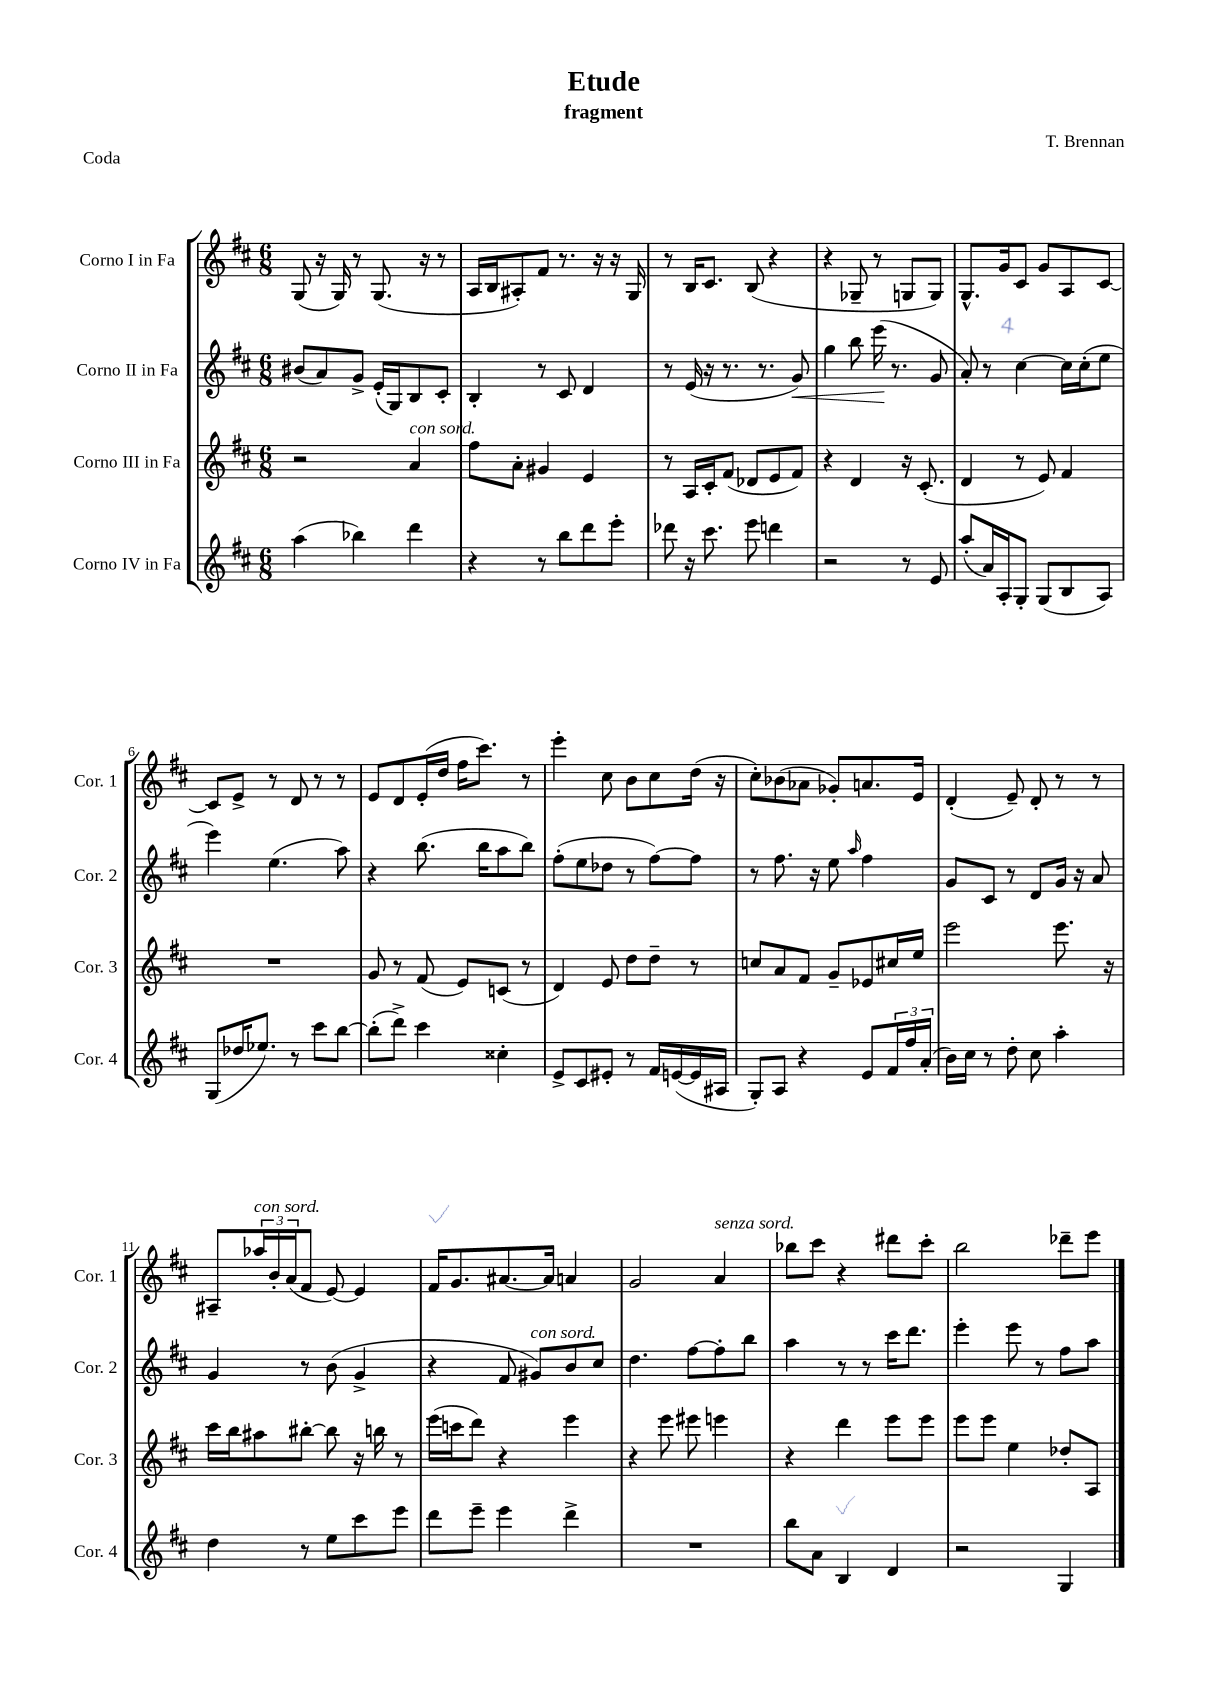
\header { title = "Etude" composer = "T. Brennan" subtitle = "fragment" piece = "Coda" }
<<
\new StaffGroup <<
\new Staff = "s0" \with { instrumentName = "Corno I in Fa" shortInstrumentName = "Cor. 1" } {
    \clef treble \key d \major \numericTimeSignature \time 6/8
    g8( r16 g16) r8 g8.( r16 r8 |
    a16 b16 ais8-.) fis'8 r8. r16 r16 g16 |
    r8 b16 cis'8. b8( r4 |
    r4 ges8-- r8 g8 g8) |
    g8.-^ g'16 cis'8 g'8 a8 cis'8~ |
    cis'8 e'8-> r8 d'8 r8 r8 |
    e'8 d'8 e'16-.( d''16 fis''16 cis'''8.) r8 |
    e'''4-. cis''8 b'8 cis''8 d''16( r16 |
    cis''8-.) bes'8( aes'8 ges'8-.) a'8. e'16 |
    d'4-.( e'8--) d'8-. r8 r8 |
    ais8-- \tuplet 3/2 { aes''16^\markup { \italic "con sord." } b'16-. a'16( } fis'8 e'8~) e'4 |
    fis'16 g'8. ais'8.~ ais'16 a'4 |
    g'2 a'4^\markup { \italic "senza sord." } |
    bes''8 cis'''8 r4 dis'''8 cis'''8-. |
    b''2 des'''8-- e'''8 \bar "|." |
}
\new Staff = "s1" \with { instrumentName = "Corno II in Fa" shortInstrumentName = "Cor. 2" } {
    \clef treble \key d \major \numericTimeSignature \time 6/8
    bis'8( a'8) g'8-> e'16-.( g16) b8 cis'8-. |
    b4-. r8 cis'8 d'4 |
    r8 e'16( r16 r8. r8. g'8\<) |
    g''4 b''8 e'''16\!( r8. g'8 |
    a'8-.) r8 cis''4~ cis''16 cis''16-.( e''8 |
    e'''4) e''4.( a''8) |
    r4 b''8.( b''16 a''8 b''8) |
    fis''8-.( e''8 des''8 r8 fis''8~) fis''8 |
    r8 fis''8. r16 e''8 \grace { a''16 } fis''4 |
    g'8 cis'8 r8 d'8 g'16 r16 a'8 |
    g'4 r8 b'8( g'4-> |
    r4 fis'8 gis'8^\markup { \italic "con sord." }) b'8 cis''8 |
    d''4. fis''8~ fis''8-. b''8 |
    a''4 r8 r8 cis'''16 d'''8. |
    e'''4-. e'''8 r8 fis''8 a''8 \bar "|." |
}
\new Staff = "s2" \with { instrumentName = "Corno III in Fa" shortInstrumentName = "Cor. 3" } {
    \clef treble \key d \major \numericTimeSignature \time 6/8
    r2 a'4^\markup { \italic "con sord." } |
    fis''8 a'8-. gis'4 e'4 |
    r8 a16 cis'16-. fis'8( des'8 e'8 fis'8) |
    r4 d'4 r16 cis'8.-.( |
    d'4 r8 e'8) fis'4 |
    R2. |
    g'8 r8 fis'8( e'8) c'8( r8 |
    d'4) e'8 d''8 d''8-- r8 |
    c''8 a'8 fis'8 g'8-- ees'8 cis''16 e''16 |
    e'''2 e'''8. r16 |
    cis'''16 b''16 ais''8 bis''8~-. bis''8 r16 b''16 r8 |
    e'''16( c'''16 d'''8) r4 e'''4 |
    r4 e'''8 eis'''8 e'''4 |
    r4 d'''4 e'''8 e'''8 |
    e'''8 e'''8 e''4 des''8-. a8 \bar "|." |
}
\new Staff = "s3" \with { instrumentName = "Corno IV in Fa" shortInstrumentName = "Cor. 4" } {
    \clef treble \key d \major \numericTimeSignature \time 6/8
    a''4( bes''4) d'''4 |
    r4 r8 b''8 d'''8 e'''8-. |
    des'''8 r16 cis'''8. e'''8 d'''4 |
    r2 r8 e'8 |
    a''8-.( a'16) a16-. g8-. g8( b8 a8) |
    g8( des''16 ees''8.) r8 cis'''8 b''8~ |
    b''8-.( d'''8->) cis'''4 cisis''4-. |
    e'8-> cis'8 eis'8-. r8 fis'16 e'16~( e'16 ais16 |
    g8-.) a8 r4 e'8 \tuplet 3/2 { fis'16 fis''16 a'16-.( } |
    b'16) cis''16 r8 d''8-. cis''8 a''4-. |
    d''4 r8 e''8 cis'''8 e'''8 |
    d'''8 e'''8-- e'''4 d'''4-> |
    R2. |
    b''8 a'8 b4 d'4 |
    r2 g4 \bar "|." |
}
>>
>>
